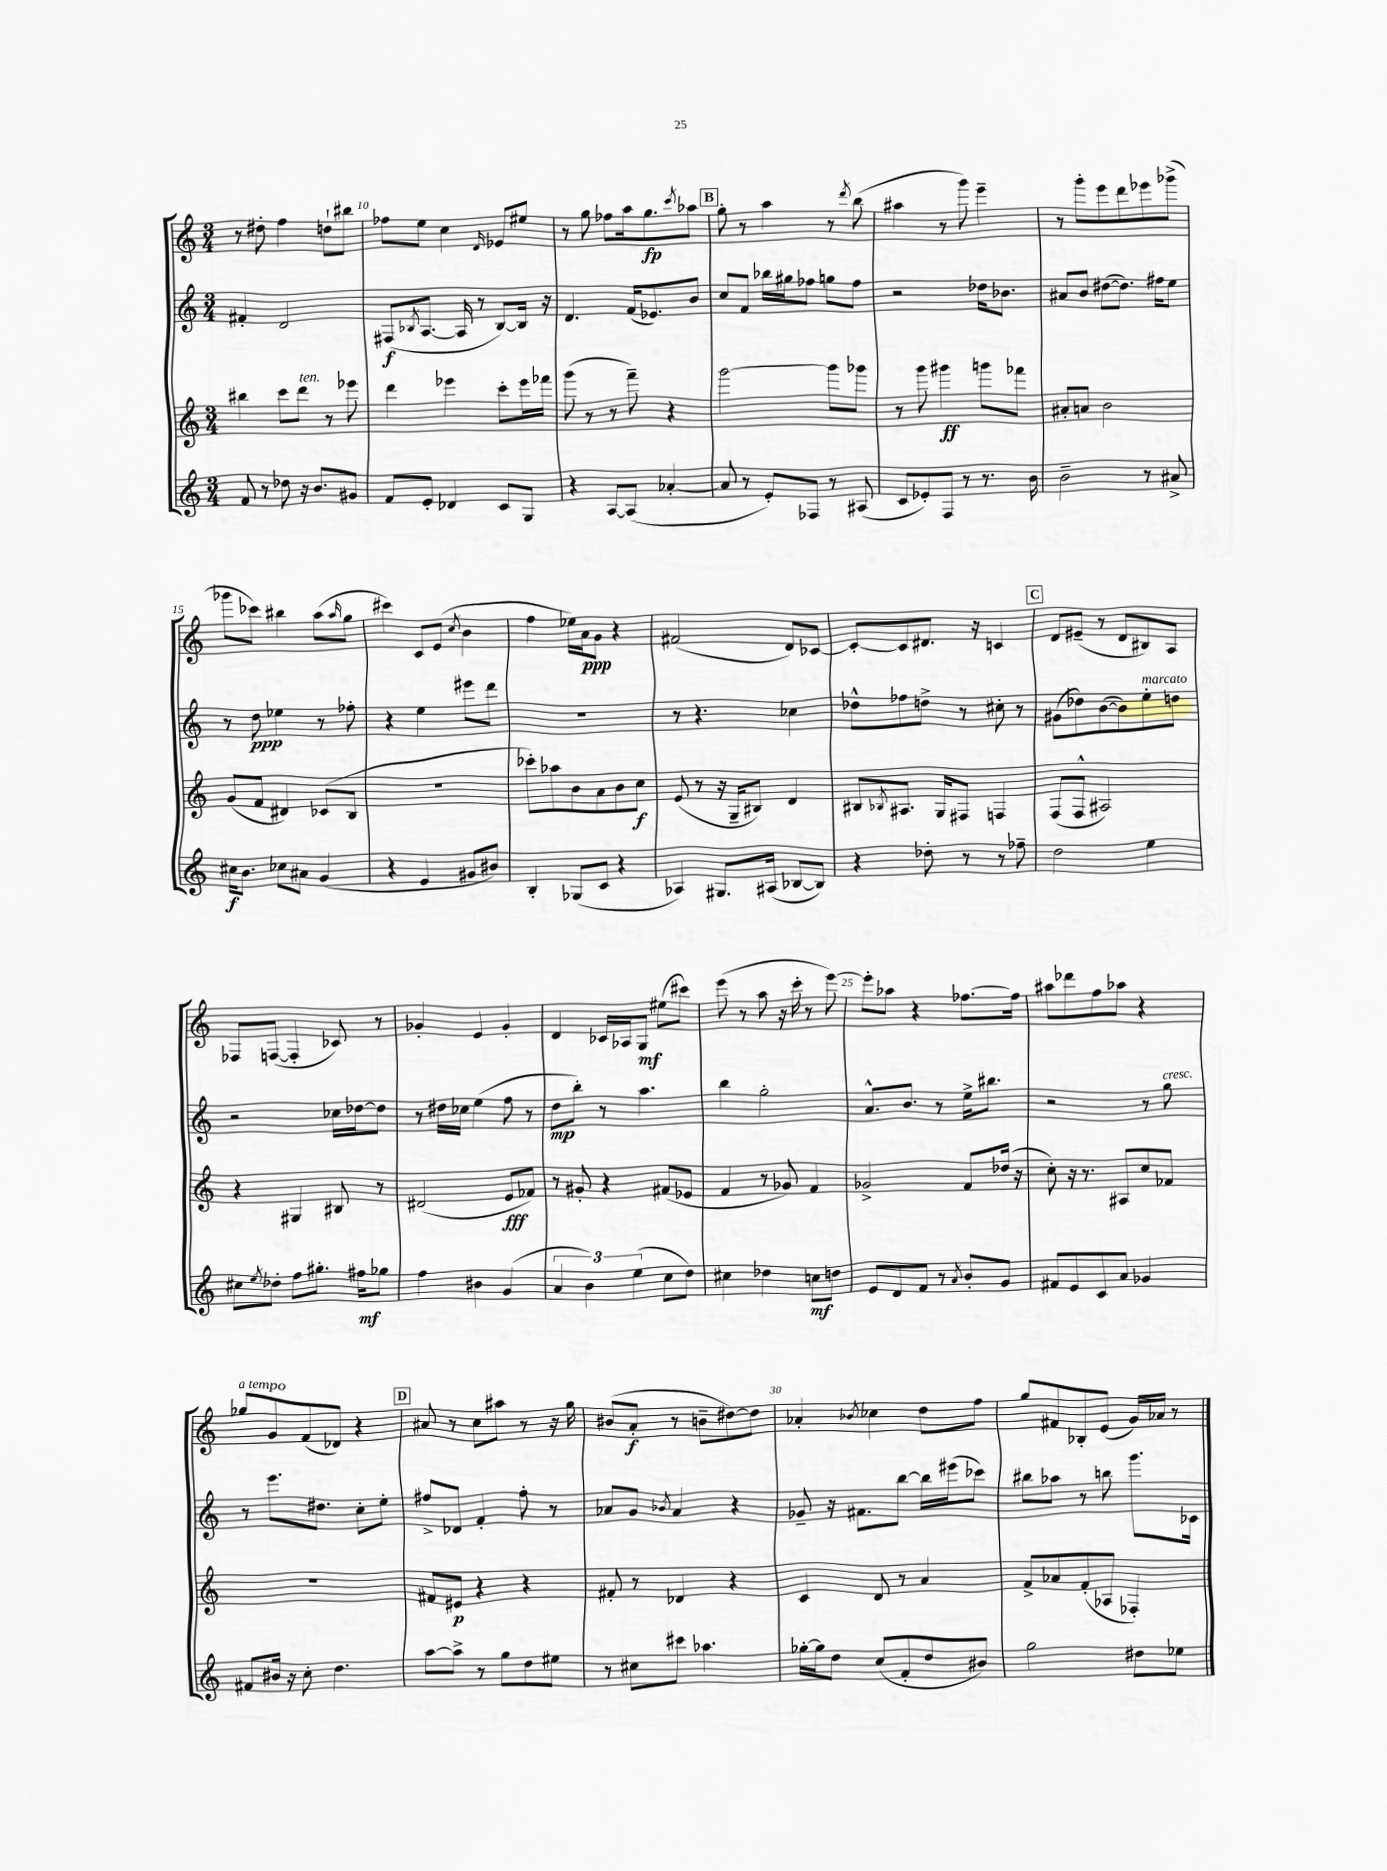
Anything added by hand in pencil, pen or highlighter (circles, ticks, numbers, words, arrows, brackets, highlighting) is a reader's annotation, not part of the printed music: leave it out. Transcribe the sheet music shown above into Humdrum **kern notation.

**kern	**dynam	**kern	**dynam	**kern	**dynam	**kern	**dynam
*part4	*part4	*part3	*part3	*part2	*part2	*part1	*part1
*staff4	*staff4	*staff3	*staff3	*staff2	*staff2	*staff1	*staff1
*clefG2	*	*clefG2	*	*clefG2	*	*clefG2	*
*k[]	*	*k[]	*	*k[]	*	*k[]	*
*M3/4	*	*M3/4	*	*M3/4	*	*M3/4	*
=9	=9	=9	=9	=9	=9	=9	=9
8f/	.	4bb#X\	.	4f#X'/	.	8r	.
8r	.	.	.	.	.	8dd#X'\	.
8dd-X\	.	8ccc\L	.	2d/	.	4ff\	.
!	!	!LO:TX:a:i:t=ten.	!	!	!	!	!
16r	.	8ddd\J	.	.	.	.	.
8.b/L	.	.	.	.	.	.	.
.	.	8r	.	.	.	8ddn`\L	.
8g#X/J	.	8eee-X\	.	.	.	8bb#X\J	.
=10	=10	=10	=10	=10	=10	=10	=10
8f/L	.	4ddd\	.	(8F#X/L	f	8ff-X\L	.
.	.	.	.	8qB-X/	.	.	.
8e'/J	.	.	.	[8.A/J	.	8ee\J	.
4d-X/	.	4eee-X\	.	.	.	4cc\	.
.	.	.	.	16A/]	.	.	.
.	.	.	.	8r	.	.	.
.	.	.	.	.	.	16qqd/	.
8c/L	.	8ccc'\L	.	[8B-/L)	.	8e-X/L	.
8G/J	.	16eee-\L	.	16B-/Jk]	.	8ee#X/J	.
.	.	16fff-X\JJ	.	16r	.	.	.
=11	=11	=11	=11	=11	=11	=11	=11
4r	.	(8ggg\	.	4.d/	.	8r	.
.	.	8r	.	.	.	8gg\	.
[8A/L	.	8r	.	.	.	8ff-X\L	.
(8A/J]	.	8fff~\)	.	(16f/KL	.	16aa\k	.
.	.	.	.	8.e-X/)	.	8.gg\	fp
[4a-X'/	.	4r	.	.	.	.	.
.	.	.	.	.	.	8qccc/	.
.	.	.	.	8b/J	.	8aa-X\J	.
!!LO:REH:place=s1:t=B
=12	=12	=12	=12	=12	=12	=12	=12
8a-/]	.	[2ggg\	.	8cc/L	.	8gg'\	.
8r	.	.	.	8f/J	.	8r	.
8e'/L)	.	.	.	16bb-X\LL	.	4aa\	.
.	.	.	.	16gg#X\J	.	.	.
8F-X/J	.	.	.	8ff-X\J	.	.	.
8r	.	8ggg\L]	.	8ggn\L	.	8r	.
.	.	.	.	.	.	8qddd/	.
(8A#X/	.	8ggg-X\J	.	8ff-\J	.	(8bb\	.
=13	=13	=13	=13	=13	=13	=13	=13
8c/L	.	8r	.	2r	.	4aa#X\	.
8e-X'/)	.	8ggg\	.	.	.	.	.
8F/J	.	4ggg#X\	ff	.	.	8r	.
8r	.	.	.	.	.	8ggg\)	.
8.r	.	8gggn\L	.	16dd-X\KL	.	4eee~\	.
.	.	.	.	8.b-X\J	.	.	.
.	.	8fff-X\J	.	.	.	.	.
16b\	.	.	.	.	.	.	.
=14	=14	=14	=14	=14	=14	=14	=14
2b~\	.	8a#X'/L	.	8a#X/L	.	8r	.
.	.	8an/J	.	8b/J	.	8ggg'\L	.
.	.	2b\	.	([8dd#X\L	.	8eee\	.
.	.	.	.	8.dd#\J])	.	8ddd\	.
8r	.	.	.	.	.	8eee-X\	.
.	.	.	.	16ff#X\KL	.	.	.
8a#X^/	.	.	.	8ee\J	.	(8ggg-X^\J	.
!!LO:LB:g=z
=15	=15	=15	=15	=15	=15	=15	=15
16cc#X\KL	f	(8g/L	.	8r	.	8ggg-X\L	.
8.b\J	.	.	.	.	.	.	.
.	.	8f/J	.	8dd\	ppp	8ccc-X\J)	.
8cc-X\L	.	4d#X/)	.	4ee-X\	.	4bb#X\	.
8a#X\J	.	.	.	.	.	.	.
(4g/	.	(8c-X/L	.	8r	.	(8aa\L	.
.	.	.	.	.	.	16qqaa/	.
.	.	8B/J	.	8ff-X'\	.	8gg\J	.
=16	=16	=16	=16	=16	=16	=16	=16
4r	.	2.r	.	4r	.	4ccc#X\)	.
4e/	.	.	.	4ee\	.	8c/L	.
.	.	.	.	.	.	(8e/J	.
.	.	.	.	.	.	8qcc/	.
8g#X/L	.	.	.	8eee#X\L	.	4b\	.
8b#X/J)	.	.	.	8ddd\J	.	.	.
=17	=17	=17	=17	=17	=17	=17	=17
4B'/	.	8ccc-X'\L)	.	2.r	.	4ff\	.
.	.	8aa-X\	.	.	.	.	.
(8G-X/L	.	8b\	.	.	.	16ee-X\LL)	.
.	.	.	.	.	.	16a\J	ppp
8c/J	.	8a\	.	.	.	8g\J	.
4r	.	8b\	.	.	.	4r	.
.	.	8cc\J	f	.	.	.	.
=18	=18	=18	=18	=18	=18	=18	=18
4A-X/)	.	(8e/	.	8r	.	(2f#X/	.
.	.	8r	.	4.r	.	.	.
8.G#X/L	.	16r	.	.	.	.	.
.	.	16G~/KL	.	.	.	.	.
.	.	8B#X/J)	.	.	.	.	.
(16A#X/Jk	.	.	.	.	.	.	.
[8B-X/L	.	4d/	.	4cc-X\	.	8d/L)	.
8B-/J])	.	.	.	.	.	[8c-X/J	.
=19	=19	=19	=19	=19	=19	=19	=19
4r	.	8B#X/L	.	8dd-X^^\L	.	8c-'/L_	.
.	.	8qB-X/	.	.	.	.	.
.	.	8.A#X/J	.	8ff-X\	.	8c-/]	.
8dd-X'\	.	.	.	8ddn^\J	.	8.d#X/J	.
.	.	16G/KL	.	.	.	.	.
8r	.	8F#X/J	.	8r	.	.	.
.	.	.	.	.	.	16r	.
8r	.	4Fn/	.	8cc#X'\	.	4cn/	.
8ff-X~\	.	.	.	8r	.	.	.
!!LO:REH:place=s1:t=C
=20	=20	=20	=20	=20	=20	=20	=20
2dd\	.	(8F/L	.	(8g#X\L	.	8d/L	.
.	.	8F^^/J	.	8dd-X\)	.	(8e#X~/J	.
.	.	2A#X/)	.	([8b\	.	8r	.
.	.	.	.	8b\])	.	8d/L	.
!	!	!	!	!LO:TX:a:i:t=marcato	!	!	!
4ee\	.	.	.	8ee'\	.	8B#X/)	.
.	.	.	.	8ddn\J	.	8A/J	.
!!LO:LB:g=z
=21	=21	=21	=21	=21	=21	=21	=21
8cc#X\L	.	4r	.	2r	.	8F-X/L	.
8qee/	.	.	.	.	.	.	.
8dd-X'\J	.	.	.	.	.	([8Fn/J	.
8ff\L	.	4G#X/	.	.	.	4F'/]	.
8.gg#X'\J	.	.	.	.	.	.	.
.	.	8B#X/	.	16cc-X\LL	.	8c-X/)	.
16ff#X\KL	mf	.	.	[16dd-X\J	.	.	.
8gg-X\J	.	8r	.	8dd-\J]	.	8r	.
=22	=22	=22	=22	=22	=22	=22	=22
4ff\	.	(2d#X/	.	8r	.	4g-X'/	.
.	.	.	.	16dd#X\LL	.	.	.
.	.	.	.	16cc-X\JJ	.	.	.
4b#X\	.	.	.	(4ee\	.	4e/	.
(4g/	.	8e/L	fff	8ff\	.	4g-'/	.
.	.	8f-X/J)	.	8r	.	.	.
=23	=23	=23	=23	=23	=23	=23	=23
6a/	.	8r	.	8dd\L	mp	4d/	.
.	.	8g#X'/	.	8bb'\J)	.	.	.
6b\)	.	.	.	.	.	.	.
.	.	4r	.	8r	.	16c-X/LL	.
.	.	.	.	.	.	16A-X/J	.
(6ee\	.	.	.	.	.	.	.
.	.	.	.	4.aa\	.	8G/J	mf
8cc\L	.	(8f#X/L	.	.	.	(8ee#X\L	.
8dd\J)	.	8e-X/J	.	.	.	8ccc#X\J)	.
=24	=24	=24	=24	=24	=24	=24	=24
4cc#X\	.	4f/	.	4bb\	.	(8eee\	.
.	.	.	.	.	.	8r	.
4dd-X\	.	8r	.	2gg'\	.	8aa\	.
.	.	8g-X/)	.	.	.	16r	.
.	.	.	.	.	.	16ccc'\	.
8ccn\L	mf	4f/	.	.	.	8r	.
8ddn\J	.	.	.	.	.	[8eee\)	.
=25	=25	=25	=25	=25	=25	=25	=25
8e/L	.	2g-X^/	.	8.a^^/L	.	8eee'\L]	.
8d/	.	.	.	.	.	8aa-X\J	.
.	.	.	.	8.b/J	.	.	.
8f/J	.	.	.	.	.	4r	.
8r	.	.	.	8r	.	.	.
8qa/	.	.	.	.	.	.	.
8b'/L	.	8f/L	.	16ee^\KL	.	[8.ff-X\L	.
.	.	.	.	8.bb#X\J	.	.	.
8g/J	.	(16dd-X/Jk	.	.	.	.	.
.	.	16r	.	.	.	16ff-\Jk]	.
=26	=26	=26	=26	=26	=26	=26	=26
8f#X/L	.	8cc'\)	.	2r	.	8aa#X\L	.
8e/	.	16r	.	.	.	8ddd-X\	.
.	.	8.r	.	.	.	.	.
8c/	.	.	.	.	.	8ff\	.
8a/J	.	8A#X/L	.	.	.	8aa-X\J	.
4g-X/	.	8cc/	.	8r	.	4r	.
!	!	!	!	!LO:TX:a:i:t=cresc.	!	!	!
.	.	8f-X/J	.	8gg\	.	.	.
!!LO:LB:g=z
=27	=27	=27	=27	=27	=27	=27	=27
!	!	!	!	!	!	!LO:TX:a:i:t=a tempo	!
8f#X/L	.	2.r	.	8r	.	8gg-X/L	.
16b#X/Jk	.	.	.	8.eee\L	.	8g/	.
16r	.	.	.	.	.	.	.
8cc'\	.	.	.	.	.	(8f/	.
.	.	.	.	8.dd#X\J	.	.	.
4.dd\	.	.	.	.	.	8d-X/J)	.
.	.	.	.	8cc'\L	.	4r	.
.	.	.	.	8ee'\J	.	.	.
!!LO:REH:place=s1:t=D
=28	=28	=28	=28	=28	=28	=28	=28
[8aa\L	.	8f#X/L	.	8ff#X^/L	.	8a#X/	.
8aa^\J]	.	8e#X/J	p	8d-X/J	.	8r	.
8r	.	4r	.	4f'/	.	8cc\L	.
8gg\L	.	.	.	.	.	8aa#X\J	.
8dd\	.	4r	.	8ff#'\	.	8r	.
8ee#X\J	.	.	.	8r	.	16r	.
.	.	.	.	.	.	16gg\	.
=29	=29	=29	=29	=29	=29	=29	=29
8r	.	8f#X'/	.	8a-X/L	.	(8b#X/L	.
8cc#X\L	.	8r	.	8g/J	.	8a'/J	f
.	.	.	.	8qb-X/	.	.	.
8ccc#X\J	.	4d-X/	.	4a-/	.	8r	.
4.aa-X\	.	.	.	.	.	8bn~\L	.
.	.	4r	.	4r	.	[8dd#X\)	.
.	.	.	.	.	.	8dd#\J]	.
=30	=30	=30	=30	=30	=30	=30	=30
[16gg-X'\LL	.	4c/	.	8g-X~/	.	4a-X'/	.
16gg-\J]	.	.	.	.	.	.	.
8dd\J	.	.	.	16r	.	.	.
.	.	.	.	8.f#X\L	.	.	.
.	.	.	.	.	.	8qb-X/	.
(8cc/L	.	8d/	.	.	.	4cc-X\	.
8f'/	.	8r	.	[8bb\J	.	.	.
8dd/	.	4a/	.	16bb\LL]	.	8dd\L	.
.	.	.	.	(16eee#X\J	.	.	.
8b#X/J)	.	.	.	8ccc-X\J)	.	8ff\J	.
=31	=31	=31	=31	=31	=31	=31	=31
2gg\	.	8f^/L	.	8bb#X\L	.	8gg/L	.
.	.	8a-X/	.	8aa-X\J	.	8f#X/	.
.	.	(8f'/	.	8r	.	8B-X'/	.
.	.	8A-X/J	.	8bbn\	.	(8e/J	.
8dd#X\L	.	4F-X'/)	.	8.ggg\L	.	16g/LL)	.
.	.	.	.	.	.	16a-X/JJ	.
8ee-X\J	.	.	.	.	.	8r	.
.	.	.	.	16c-X\Jk	.	.	.
==	==	==	==	==	==	==	==
*-	*-	*-	*-	*-	*-	*-	*-
